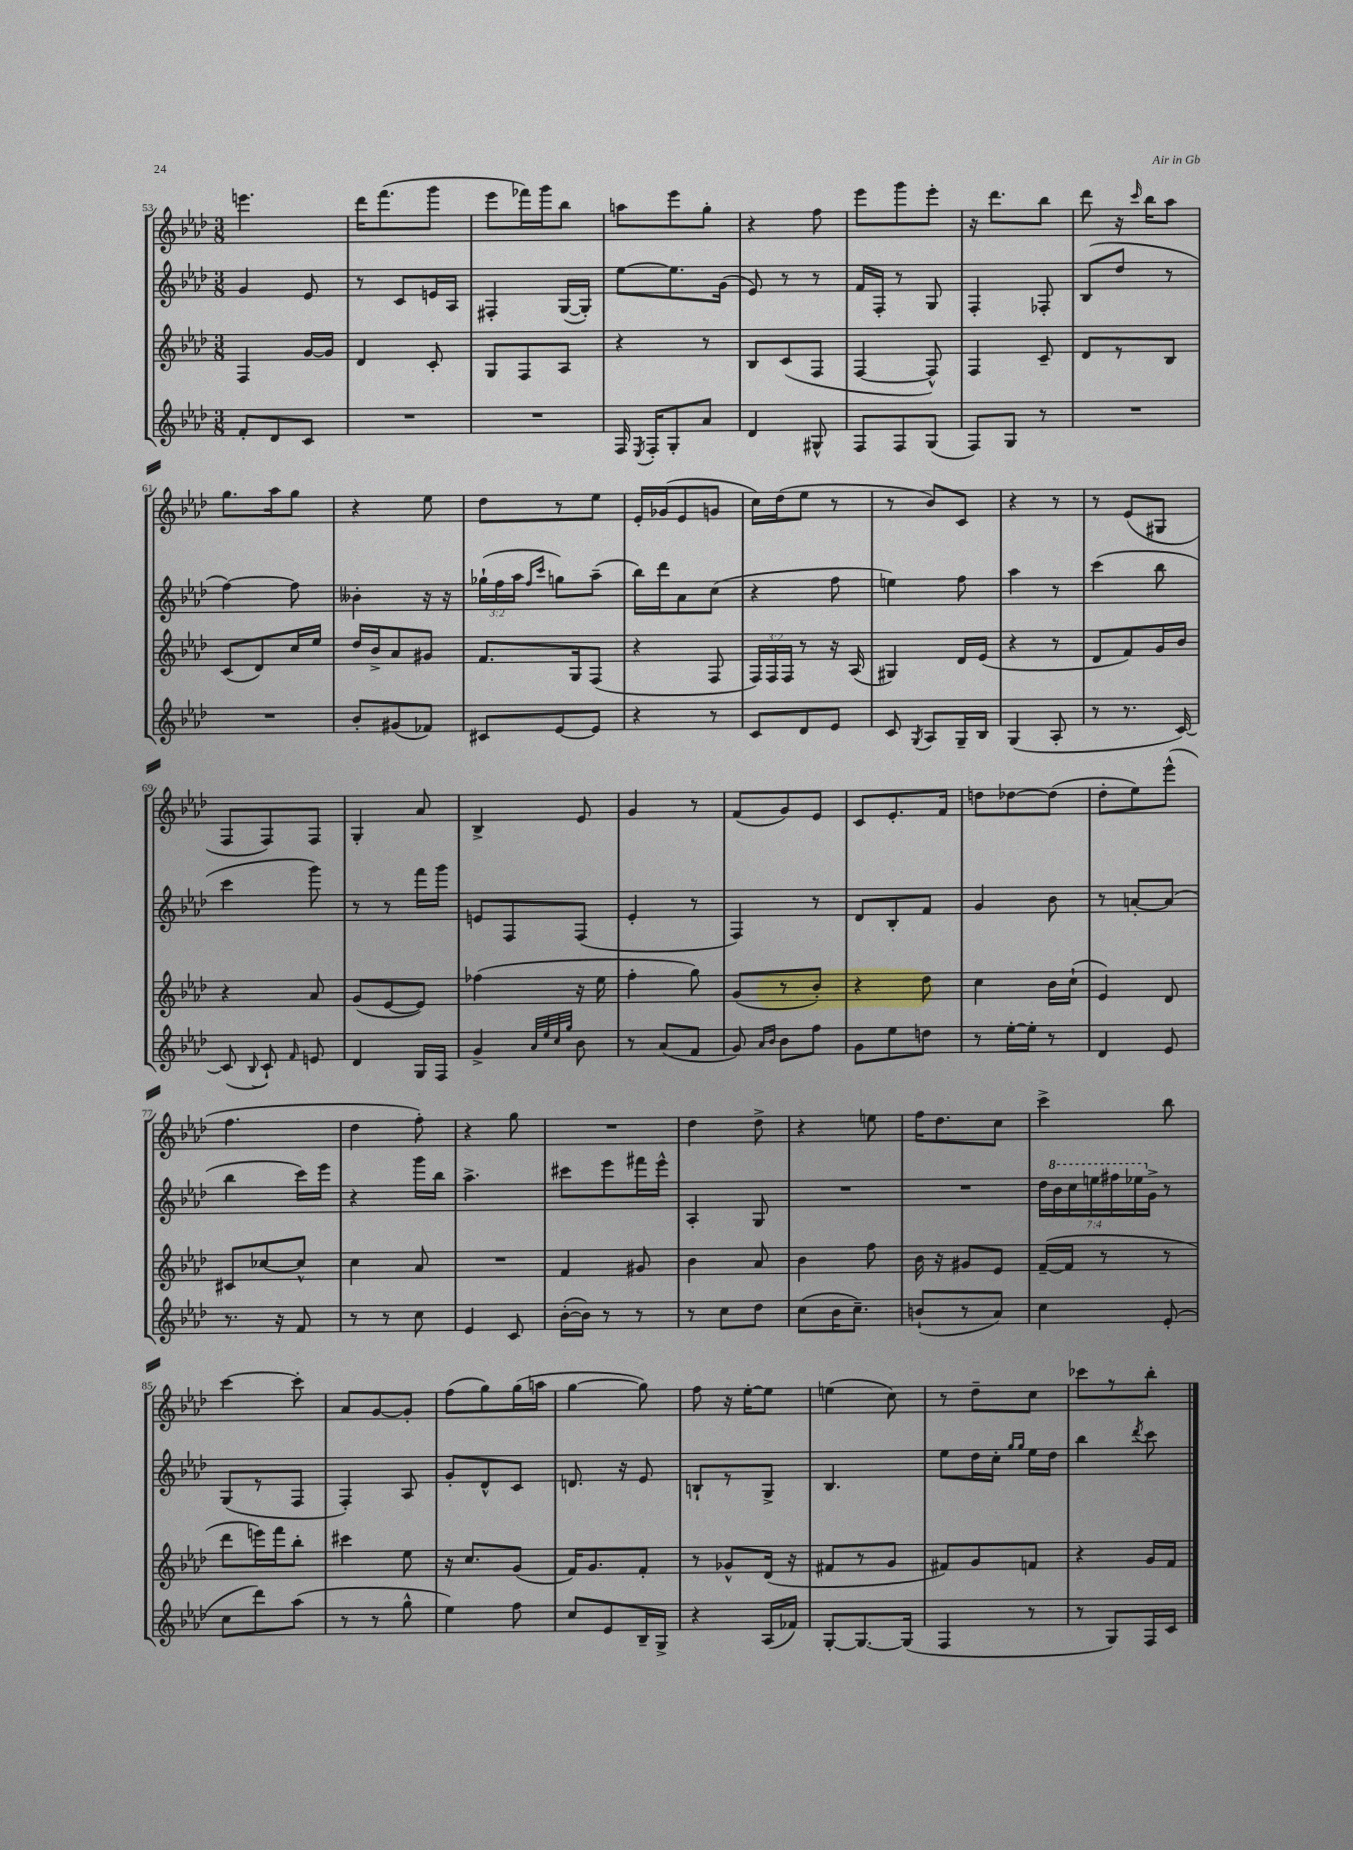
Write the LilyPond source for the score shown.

<<
\new StaffGroup <<
\new Staff = "s0" {
    \clef treble \key aes \major \numericTimeSignature \time 3/8
    \autoBeamOff e'''4. |
    des'''16[ f'''8.( g'''8] |
    ees'''8[ fes'''16) g'''16 bes''8] |
    a''8[ ees'''8 g''8]-. |
    r4 f''8 |
    ees'''8[ g'''8 ees'''8]-. |
    r16 des'''8.[ bes''8] |
    des'''8 r16 \grace { c'''16 } bes''16[ aes''8] |
    g''8.[ aes''16 g''8] |
    r4 ees''8 |
    des''8[ r8 ees''8] |
    ees'16[-. ges'16( ees'8 g'8] |
    c''16[) des''16( ees''8] r8 |
    r8 bes'8[) c'8] |
    r4 r8 |
    r8 ees'8[( gis8] |
    f8[ f8) f8] |
    g4-. aes'8 |
    bes4-> ees'8 |
    g'4 r8 |
    f'8[( g'8) ees'8] |
    c'8[ ees'8.-. f'16] |
    d''8[ des''8~ des''8]( |
    des''8[-. ees''8) ees'''8]-^( |
    f''4. |
    des''4 f''8-.) |
    r4 g''8 |
    R4. |
    des''4 des''8-> |
    r4 e''8 |
    f''16[ des''8. c''8] |
    c'''4-> bes''8 |
    c'''4~ c'''8-. |
    aes'8[ g'8~ g'8]-. |
    f''8[( g''8) g''16( a''16] |
    g''4~ g''8) |
    f''8 r16 ees''16[~-. ees''8] |
    e''4( c''8) |
    r8 des''8[-- c''8] |
    ces'''8[ r8 bes''8]-. \bar "|." |
}
\new Staff = "s1" {
    \clef treble \key aes \major \numericTimeSignature \time 3/8 \override Staff.TupletNumber.text = #tuplet-number::calc-fraction-text
    \autoBeamOff g'4 ees'8 |
    r8 c'8[ e'16 aes16] |
    fis4-. g16[~( g16]-.) |
    ees''8[~ ees''8. g'16]( |
    ees'8) r8 r8 |
    f'16[ f16]-. r8 g8 |
    f4-. fes8-. |
    bes8[( des''8] r8 |
    f''4~) f''8 |
    beses'4-. r16 r16 |
    \tuplet 3/2 { ges''16[-!( f''16 aes''16] } \grace { f''16[ c'''16] } g''8[) aes''8]--( |
    bes''16[) des'''16 aes'8 c''8]( |
    r4 f''8 |
    e''4) f''8 |
    aes''4 r8 |
    c'''4( bes''8 |
    c'''4 g'''8) |
    r8 r8 f'''16[ g'''16] |
    e'8[ f8 f8]( |
    ees'4-. r8 |
    f4) r8 |
    des'8[ bes8-. f'8] |
    g'4 bes'8 |
    r8 a'8[~-. a'8]( |
    bes''4 c'''16[) ees'''16] |
    r4 g'''16[ bes''16] |
    aes''4.-> |
    cis'''8[ ees'''8 fis'''16 ees'''16]-^ |
    aes4-. g8 |
    R4. |
    R4. |
    \tuplet 7/4 { des''16[ \ottava #1 bes''16 c'''16 e'''16 fis'''16 ees'''16 \ottava #0 g'16]-> } r8 |
    g8[( r8 f8] |
    f4-.) aes8 |
    g'8[-. des'8-^ c'8] |
    d'8. r16 ees'8 |
    b8[-! r8 g8]-> |
    bes4. |
    ees''8[ des''16 c''16]-. \grace { g''16[ g''16] } ees''16[ des''16] |
    bes''4 \acciaccatura { des'''8 } c'''8 \bar "|." |
}
\new Staff = "s2" {
    \clef treble \key aes \major \numericTimeSignature \time 3/8 \override Staff.TupletNumber.text = #tuplet-number::calc-fraction-text
    \autoBeamOff f4 g'16[~ g'16] |
    des'4 c'8-. |
    g8[ f8 aes8] |
    r4 r8 |
    bes8[ c'8( f8] |
    f4~ f8-^) |
    f4 c'8-- |
    des'8[ r8 bes8] |
    c'8[( des'8) c''16 ees''16] |
    des''16[ bes'16-> aes'8 gis'8] |
    f'8.[ g16 f8]( |
    r4 f8 |
    \tuplet 3/2 { f16[) f16 f16] } r8 r16 aes16( |
    gis4) des'16[ ees'16]( |
    r4 r8 |
    des'8[ f'8) g'16 bes'16] |
    r4 aes'8 |
    g'8[( ees'8~ ees'8]) |
    fes''4( r16 ees''16 |
    f''4-. g''8) |
    g'8[( r8 bes'8]-.) |
    r4 des''8 |
    c''4 bes'16[ c''16]-!( |
    ees'4) des'8 |
    cis'8[ ces''8~ ces''8]-^ |
    c''4 aes'8 |
    R4. |
    f'4 gis'8 |
    bes'4 aes'8 |
    bes'4 f''8 |
    bes'16 r16 gis'8[ ees'8] |
    f'16[~--( f'16] r8 r8 |
    des'''8[ e'''16) f'''16 bes''8]-. |
    cis'''4 ees''8 |
    r16 c''8.[ g'8]( |
    f'16[) g'8. f'8]-. |
    r8 ges'8[-^ des'16]( r16 |
    fis'8[ r8 g'8] |
    fis'8[) g'8 f'8] |
    r4 g'16[ f'16] \bar "|." |
}
\new Staff = "s3" {
    \clef treble \key aes \major \numericTimeSignature \time 3/8
    \autoBeamOff f'8[-. des'8 c'8] |
    R4. |
    R4. |
    f16 \acciaccatura { ees8 } f16[-. g8-. aes'8] |
    des'4 gis8-^ |
    f8[ f8 g8]( |
    f8[) g8] r8 |
    R4. |
    R4. |
    bes'8[-. gis'8( fes'8]) |
    cis'8[ ees'8~ ees'8] |
    r4 r8 |
    c'8[ des'8 ees'8] |
    c'8 \acciaccatura { g8 } aes8[ g16-- bes16] |
    g4( aes8-. |
    r8 r8. c'16~) |
    c'8( \appoggiatura { bes8 } c'8-!) \grace { f'16 } e'8 |
    des'4 g16[ f16] |
    g'4-> \grace { aes'32[ ees''32 c''32 g''32] } bes'8 |
    r8 aes'8[( f'8] |
    g'8) \grace { aes'16[ bes'16] } bes'8[ f''8] |
    g'8[ ees''8 d''8] |
    r8 ees''16[~-. ees''16]-. r8 |
    des'4 ees'8 |
    r8. r16 f'8 |
    r8 r8 c''8 |
    ees'4 c'8 |
    bes'16[~-.( bes'16]) r8 r8 |
    r8 c''8[ des''8] |
    c''8[( bes'16 c''8.]--) |
    b'8[-!( r8 aes'8]) |
    c''4 ees'8-.( |
    c''8[ des'''8) aes''8]( |
    r8 r8 g''8-^ |
    ees''4) f''8 |
    c''8[ ees'8 bes16-- g16]-> |
    r4 aes16[( fes'16]) |
    g8[~-. g8.~ g16]( |
    f4 r8 |
    r8 g8[) f16 c'16] \bar "|." |
}
>>
>>
\layout { \context { \Score currentBarNumber = #53 } }
